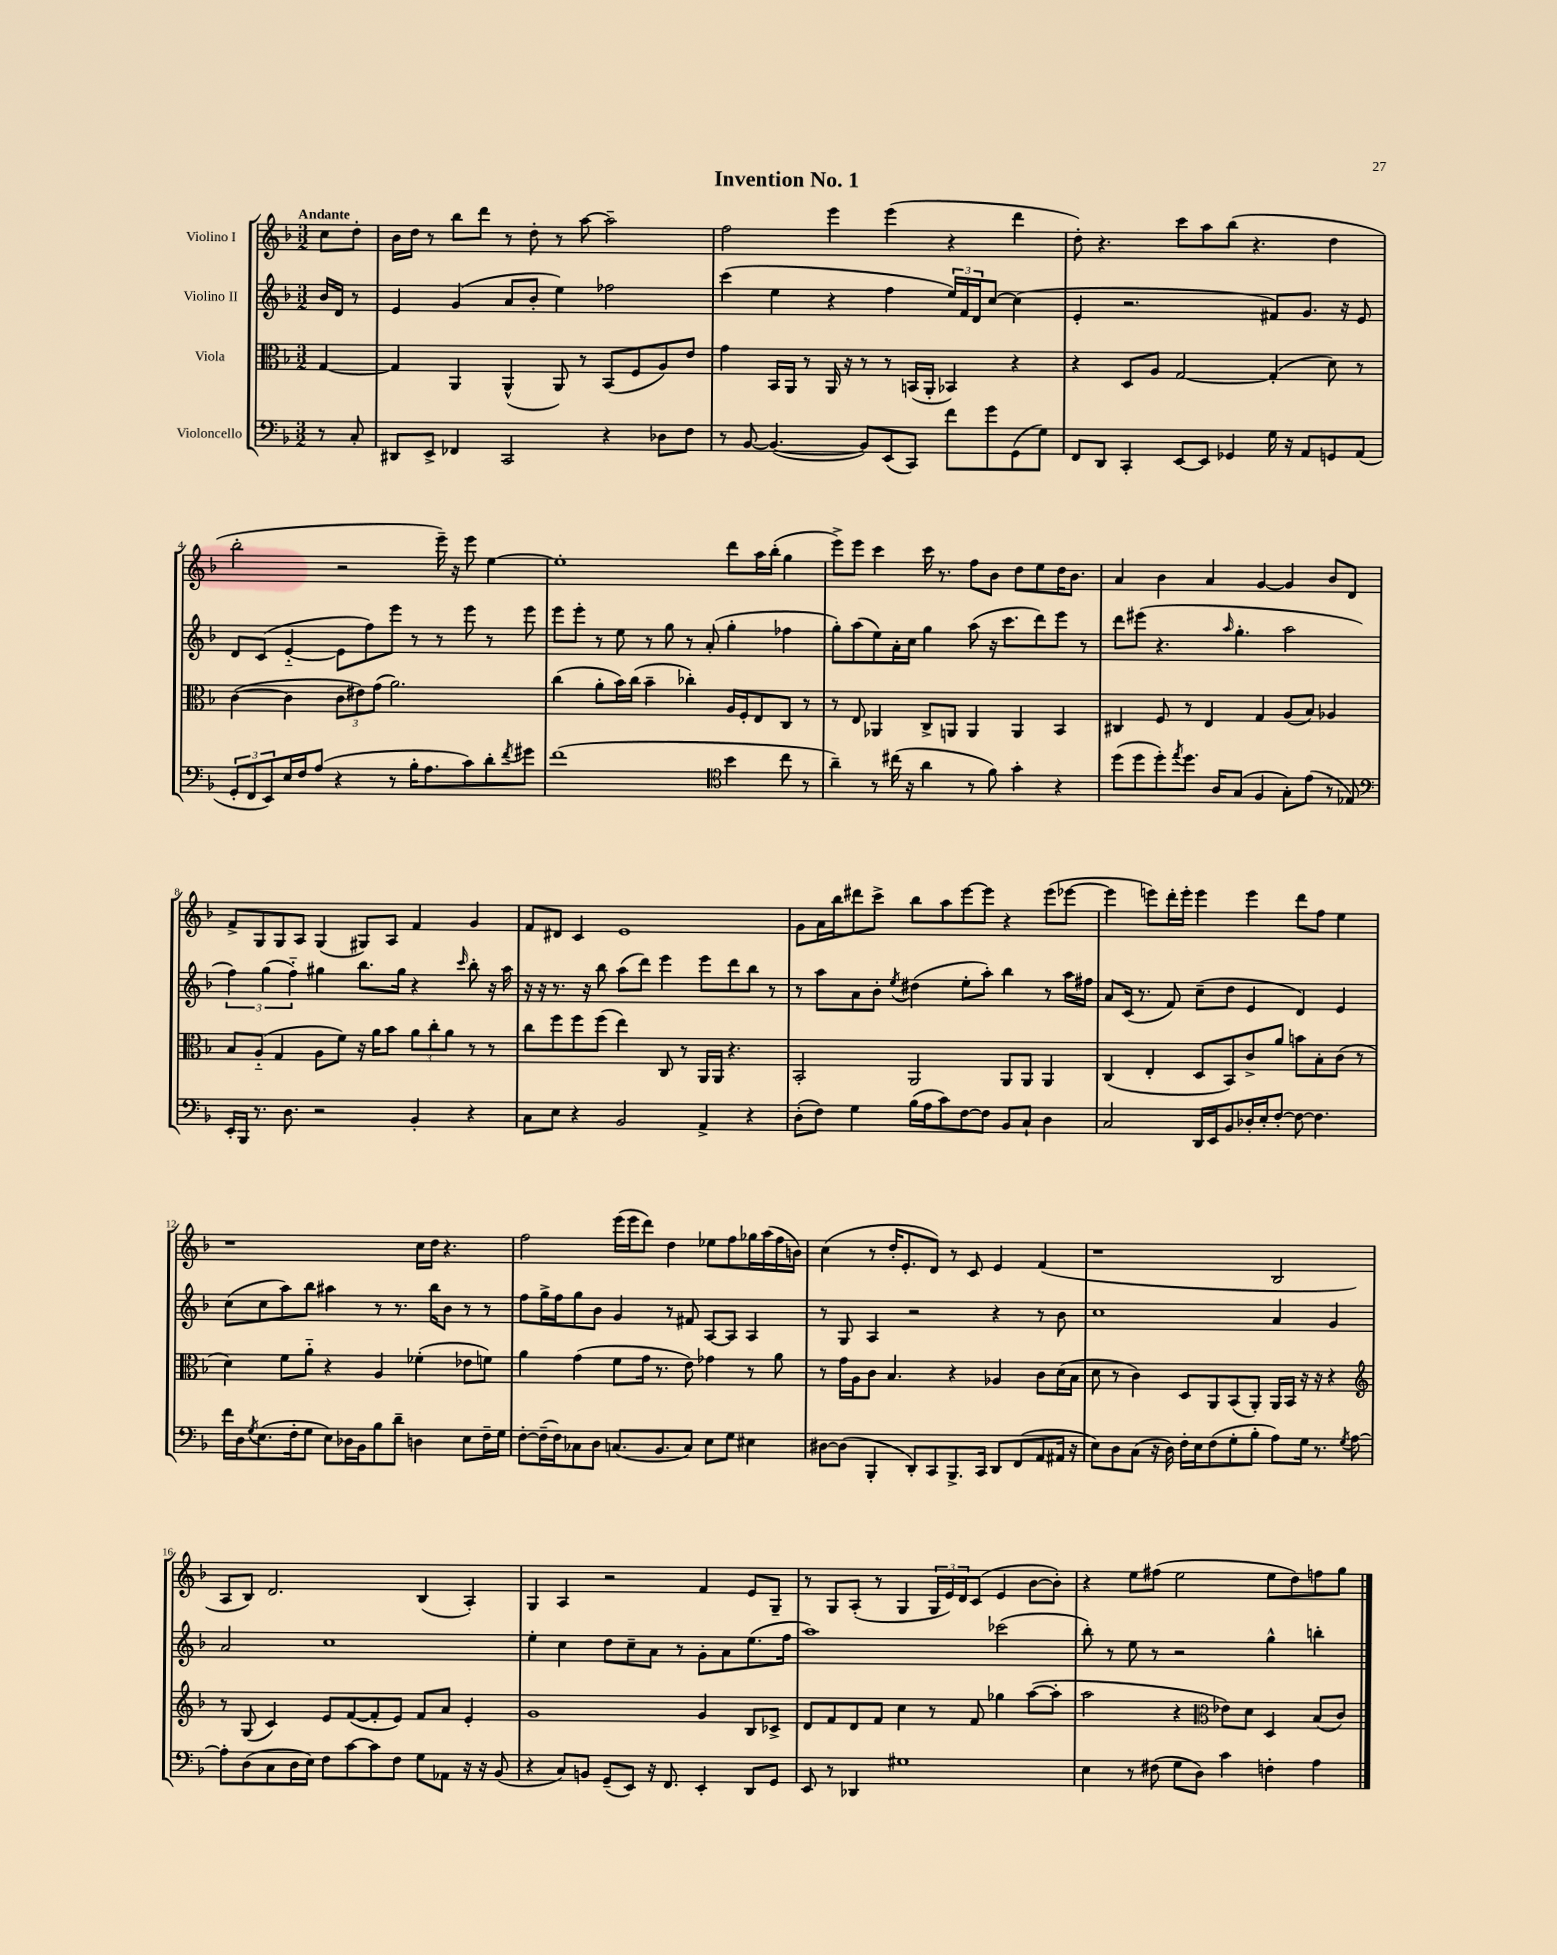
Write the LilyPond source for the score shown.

\header { title = "Invention No. 1" }
<<
\new StaffGroup <<
\new Staff = "s0" \with { instrumentName = "Violino I" } {
    \clef treble \key f \major \numericTimeSignature \time 3/2 \partial 4 \tempo "Andante"
    c''8 d''8-. |
    bes'16 d''16 r8 bes''8 d'''8 r8 d''8-. r8 a''8~ a''2-- |
    f''2 e'''4 e'''4( r4 d'''4 |
    d''8-.) r4. c'''8 a''8 bes''8( r4. d''4 |
    bes''2-. r2 e'''16--) r16 e'''8 e''4~ |
    e''1-. d'''8 a''16 bes''16-.( g''4 |
    e'''8->) e'''8 c'''4 c'''16 r8. f''8 bes'8 d''8 e''8 d''16 bes'8. |
    a'4 bes'4 a'4 g'4~ g'4 bes'8 d'8 |
    f'8-> g8 g8 a8 g4( gis8) a8 f'4 g'4 |
    f'8 dis'8 c'4 e'1 |
    g'8 a'16 bes''16 dis'''8 c'''8-> bes''8 a''8 e'''8~ e'''8 r4 e'''8( ees'''8~ |
    ees'''4 e'''8) d'''16-. e'''16-. e'''4 e'''4 d'''8 f''8 e''4 |
    r1 c''16 d''16 r4. |
    f''2 e'''16( e'''16 d'''8) d''4 ees''8 f''8 ges''16 a''16( f''16 b'16) |
    c''4( r8 d''16-. e'8.-. d'8) r8 c'8 e'4 f'4( |
    r1 bes2 |
    a8 bes8) d'2. bes4( a4-.) |
    g4 a4 r2 f'4 e'8 g8-- |
    r8 g8 a8-.( r8 g4 \tuplet 3/2 { g16 e'16) d'16 } c'8( e'4 bes'8~ bes'8-.) |
    r4 e''8 fis''8( e''2 e''8 d''8) f''8 g''8 \bar "|." |
}
\new Staff = "s1" \with { instrumentName = "Violino II" } {
    \clef treble \key f \major \numericTimeSignature \time 3/2 \partial 4
    bes'16 d'16 r8 |
    e'4 g'4( a'8 bes'8-. e''4) fes''2 |
    c'''4( e''4 r4 f''4 \tuplet 3/2 { e''16) f'16 d'16 } c''8~ c''4( |
    e'4-. r2. fis'8) g'8. r16 e'8 |
    d'8 c'8( e'4~-_ e'8 f''8) e'''8 r8 r8 e'''8 r8 e'''8 |
    e'''8 e'''8-. r8 e''8 r8 g''8 r8 a'8-.( g''4-. fes''4 |
    g''8-.) a''8( e''8) a'16-. c''16 g''4 a''8( r16 c'''8. d'''8) e'''8 r8 |
    d'''8 eis'''8( r4. \grace { a''16 } g''4.-. a''2 |
    \tuplet 3/2 { f''4) g''4( f''4-_) } gis''4 bes''8. gis''16 r4 \grace { c'''16 } bes''8-. r16 a''16 |
    r16 r16 r8. r16 bes''8 a''8( d'''8) e'''4 e'''8 d'''8 bes''8 r8 |
    r8 a''8 a'8 bes'8-. \acciaccatura { e''8 } dis''4( e''8-. a''8-.) bes''4 r8 a''16 fis''16 |
    a'8 c'16( r8. f'8) c''8--( d''8 e'4 d'4) e'4 |
    c''8( c''8 a''8) bes''8 ais''4 r8 r8. bes''16 bes'8 r8 r8 |
    f''8 g''16-> f''16 g''8 bes'8 g'4 r8 fis'8 a8~ a8 a4 |
    r8 g8 a4 r2 r4 r8 bes'8 |
    c''1 a'4 g'4 |
    a'2 c''1 |
    e''4-. c''4 d''8 c''8-- a'8 r8 g'8-. a'8 e''8.( f''16 |
    a''1) ces'''2( |
    bes''8-.) r8 e''8 r8 r2 g''4-^ b''4-. \bar "|." |
}
\new Staff = "s2" \with { instrumentName = "Viola" } {
    \clef alto \key f \major \numericTimeSignature \time 3/2 \partial 4
    g4~ |
    g4 a,4 a,4-^( a,8) r8 bes,8( f8 a8) e'8 |
    g'4 bes,16 a,16 r8 a,16 r16 r8 r8 b,16( a,16-. bes,4) r4 |
    r4 d8 a8 g2~ g4-.( d'8) r8 |
    c'4~( c'4 \tuplet 3/2 { c'8 eis'8) g'8( } a'2.) |
    c''4( a'8-. bes'16) c''16( bes'4-- ces''4-.) a16 f16-. e8 c8 r8 |
    r8 e8 aes,4 c8-> a,8 a,4 a,4 bes,4 |
    cis4 f8 r8 e4 g4 a8( bes8) aes4 |
    bes8 a8-_( g4 a8 f'8) r16 a'16 bes'8 \tuplet 3/2 { a'8 c''8-. a'8 } r8 r8 |
    c''8 f''8 f''8 f''8( e''4) c8 r8 a,16 a,16 r4. |
    bes,2-. a,2 a,8 a,8 a,4 |
    c4( e4-. d8 bes,8) c'8-> a'8 b'8 bes8-. c'8( r8 |
    d'4) f'8 a'8-_ r4 a4 fes'4-.( ees'8 f'8) |
    a'4 g'4( f'8 g'16 r8. e'8) ges'4 r8 a'8 |
    r8 g'16 a16 c'8 bes4. r4 aes4 c'8 d'16( bes16 |
    d'8 r8 c'4) d8 a,8 bes,8( a,8-.) a,16 bes,16 r16 r16 r4 |
    \clef treble r8 g8( c'4) e'8 f'8~( f'8-. e'8) f'8 a'8 e'4-. |
    g'1 g'4 bes8 ces'8-> |
    d'8 f'8 d'8 f'8 c''4 r8 f'8 ges''4 a''8~( a''8-. |
    a''2 r4 \clef alto ees'8) d'8 d4 bes8( c'8) \bar "|." |
}
\new Staff = "s3" \with { instrumentName = "Violoncello" } {
    \clef bass \key f \major \numericTimeSignature \time 3/2 \partial 4
    r8 c8-. |
    dis,8 e,8-> fes,4 c,2 r4 des8 f8 |
    r8 bes,8~ bes,4.~( bes,8) e,8( c,8) f'8 g'8 g,8( g8) |
    f,8 d,8 c,4-. e,8~ e,8 ges,4 g16 r16 a,8 g,8 a,8( |
    \tuplet 3/2 { g,8-. f,8 e,8) } e16 f16 a8( r4 r8 bes16-. a8. c'8) d'8-. \acciaccatura { f'8 } gis'8 |
    f'1( \clef tenor bes'4 c''8 r8 |
    a'4--) r8 cis''16( r16 a'4 r8 f'8) g'4-. r4 |
    d''8( d''8 d''8-.) \acciaccatura { e''8 } d''8. a16 g8( f4 g8-.) e'8( r8 ees8) |
    \clef bass e,16-. bes,,16 r8. d8. r2 bes,4-. r4 |
    c8 e8 r4 bes,2 a,4-> r4 |
    d8-.( f8) g4 bes16( a16 c'8) f8~ f8 bes,8 c8-! d4 |
    c2 d,16 e,16 bes,8 des16-. e16-. f8~-. f8~ f4. |
    f'16 d16 \acciaccatura { g8 } e8.( f16-. g8 e8) des16 bes,16 bes8 d'8-- d4 e8 f16-- g16 |
    f8~-. f16--( f16) ces8 d8 c8.( bes,8. c8) e8 g8 eis4 |
    dis8~ dis8( bes,,4-. d,8-.) c,8 bes,,8.-> c,16 d,8 f,8( a,8 ais,16 r16 |
    e8) d8 c8( r16 d16) f16-. e16 f8( g8-. bes8-. a8) g16 r8. \acciaccatura { g8 } a8~ |
    a8-. d8( c8 d16 e16) f8 c'8~ c'8 f8 g8 aes,8 r16 r16 bes,8( |
    r4 c8) b,8 g,8--( e,8) r16 f,8. e,4-. d,8 g,8 |
    e,8 r8 des,4 gis1 |
    e4 r8 fis8( g8 d8) c'4 f4-. a4 \bar "|." |
}
>>
>>
